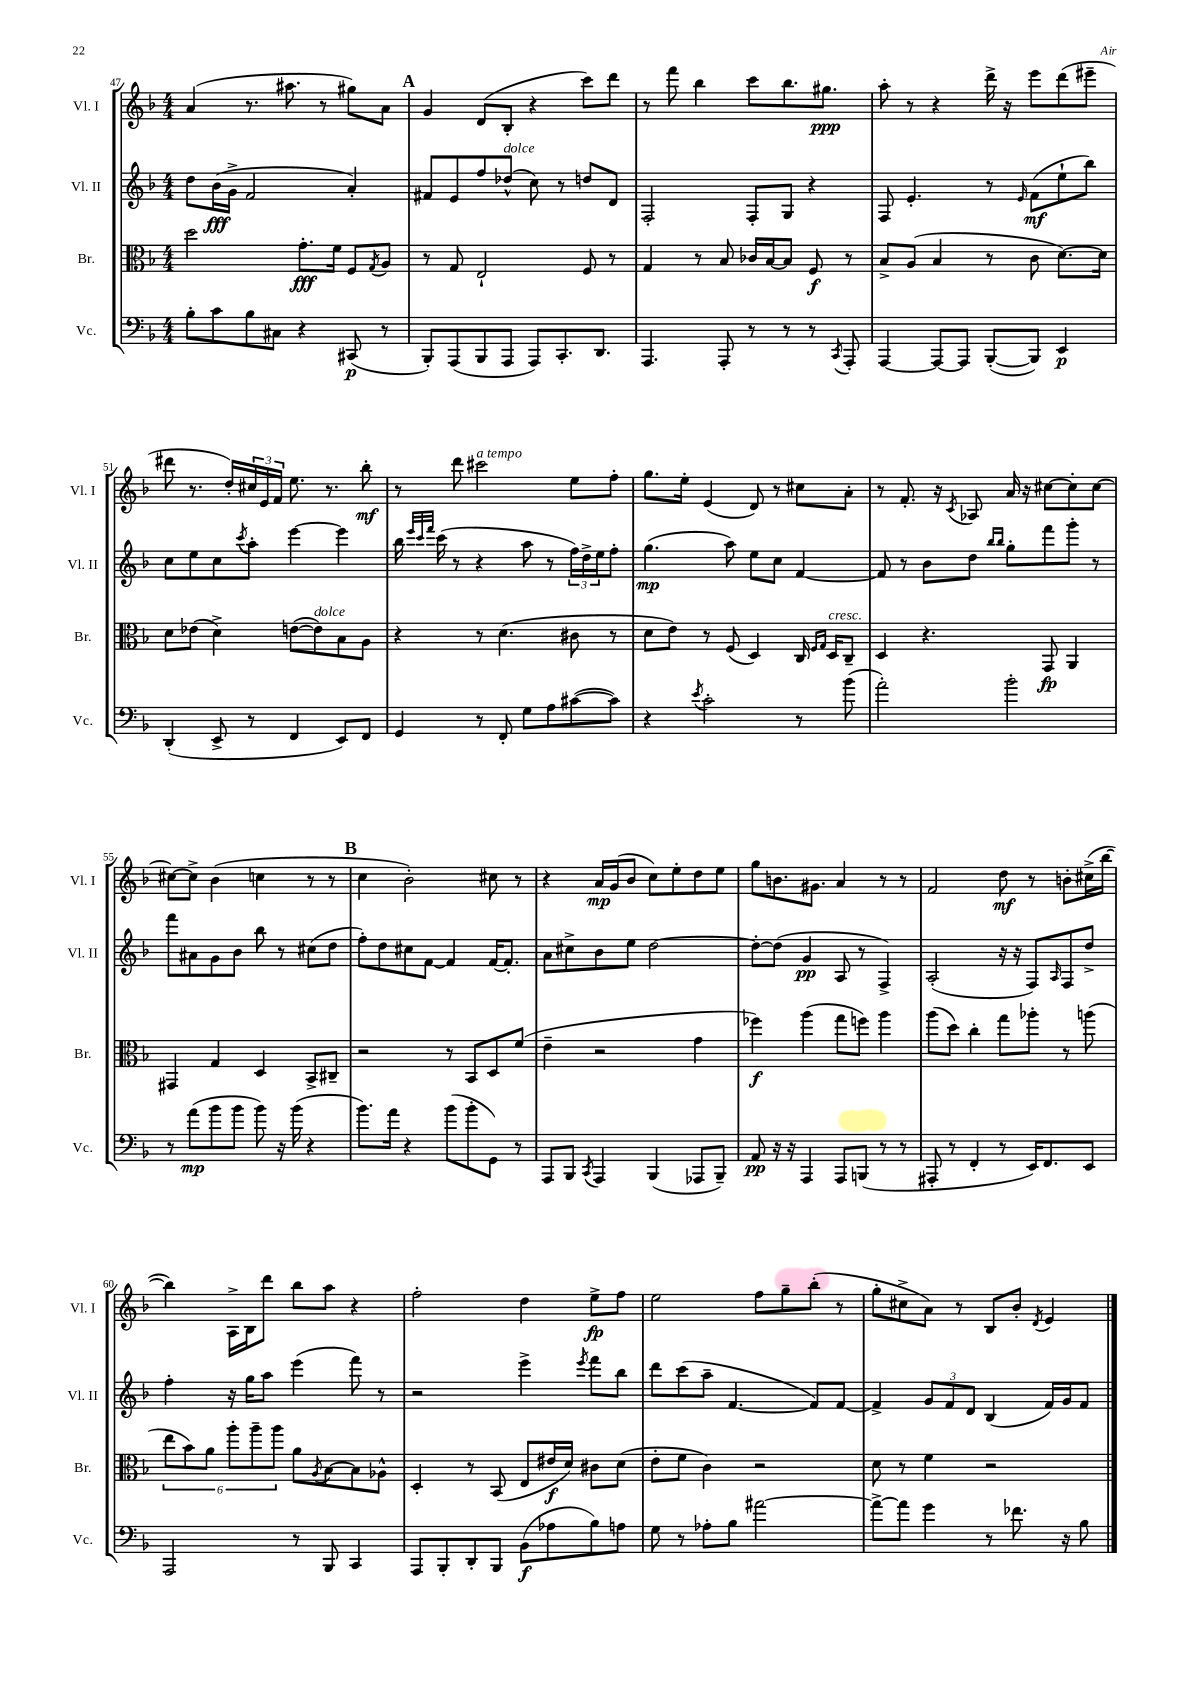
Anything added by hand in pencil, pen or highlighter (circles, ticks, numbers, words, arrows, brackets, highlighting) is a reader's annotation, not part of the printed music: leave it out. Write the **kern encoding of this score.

**kern	**kern	**kern	**kern
*staff4	*staff3	*staff2	*staff1
*clefF4	*clefC3	*clefG2	*clefG2
*k[b-]	*k[b-]	*k[b-]	*k[b-]
*M4/4	*M4/4	*M4/4	*M4/4
8B-'	2dd	8dd	(4a
8c	.	(16b-	.
.	.	16g^	.
8B-	.	2f	8.r
8C#	.	.	.
.	.	.	8.aa#
4r	8.g'	.	.
.	.	.	8r
.	16f	.	.
(8CC#	8F	4a')	8gg#)
.	8qG	.	.
8r	8A	.	8a
=	=	=	=
8BBB-')	8r	8f#	4g
(8AAA	8G	8e	.
8BBB-	2E`	8ff	(8d
8AAA	.	(8dd-^^	8B-'
8AAA)	.	8cc)	4r
8.CC'	.	8r	.
.	8F	8dd	8ccc)
8.DD	.	.	.
.	8r	8d	8ddd
=	=	=	=
4.AAA	4G	2F'	8r
.	.	.	8fff
.	8r	.	4bb-
8AAA'	8B-	.	.
8r	16c-	8F'	8ccc
.	[16B-	.	.
8r	8B-]	8G	8.bb-
8r	8F	4r	.
.	.	.	8.gg#
8qCC	.	.	.
8AAA'	8r	.	.
=	=	=	=
[4AAA	8B-^	8F	8aa'
.	(8A	4.e'	8r
8AAA_	4B-	.	4r
8AAA]	.	.	.
([8BBB-'	8r	8r	16ddd^
.	.	.	16r
.	.	16qqe	.
8BBB-])	8c	(8f	8eee
4EE	[8.d)	8ee`	(8ddd
.	.	8bb-)	8eee#~
.	16d]	.	.
=	=	=	=
(4DD'	8d	8cc	8ddd#
.	(8e-	8ee	8.r
8EE^	4d^)	8cc	.
.	.	.	16dd')
.	.	8qccc	.
8r	.	8aa'	24cc#
.	.	.	24e
.	.	.	24f
4FF	([8e	[4eee	8.ee
.	8e])	.	.
.	.	.	8.r
8EE)	8B-	4eee]	.
8FF	8A	.	8bb-'
=	=	=	=
4GG	4r	16bb-	8r
.	.	32qqeee	.
.	.	32qqccc	.
.	.	32qqfff	.
.	.	(16ccc	.
.	.	8r	8ddd
8r	8r	4r	2ccc#
8FF'	(4.d	.	.
8G	.	8aa	.
8A	.	8r	.
([8c#	8c#	24ff)	8ee
.	.	24dd^	.
.	.	24ee	.
8c#])	8r	8ff'	8ff'
=	=	=	=
4r	8d	(4.gg	8.gg
.	8e)	.	.
.	.	.	16ee'
8qe	.	.	.
2c'	8r	.	(4e
.	(8F	8aa)	.
.	4D)	8ee	8d)
.	.	8cc	8r
8r	16C	[4f	8cc#
.	16qqF	.	.
.	16qqG	.	.
.	16D	.	.
(8b-	8C~	.	8a'
=	=	=	=
2a')	4D	8f]	8r
.	.	8r	8.f'
.	4.r	8b-	.
.	.	.	16r
.	.	.	8qc
.	.	8dd	8A-
.	.	16qqbb-	.
.	.	16qqbb-	.
2b-'	.	8gg'	16a
.	.	.	16r
.	8GG	8fff	[8cc#
.	4AA	8ggg'	8cc#']
.	.	8r	[8cc#
=	=	=	=
8r	4GG#	8fff	8cc#_
(8a	.	8a#	8cc#^]
8b-	4G	8g	(4b-
8b-	.	8b-	.
8b-)	4D	8bb-	4cc
16r	.	8r	.
(16b-	.	.	.
4r	8BB-^	(8cc#	8r
.	8C#~	8dd	8r
=	=	=	=
8.b-)	2r	8ff')	4cc
.	.	8dd	.
16a	.	.	.
4r	.	8cc#	2b-')
.	.	[8f	.
(8b-	8r	4f]	.
8b-'	8BB-	.	.
8GG)	8D	[16f	8cc#
.	.	8.f']	.
8r	(8f	.	8r
=	=	=	=
8AAA	4e~	8a	4r
8BBB-	.	8cc#^	.
8qCC	.	.	.
4AAA	2r	8b-	16a
.	.	.	(16g
.	.	8ee	8b-
(4BBB-	.	[2dd	8cc)
.	.	.	8ee'
8AAA-	4g	.	8dd
8BBB-~)	.	.	8ee
=	=	=	=
8AA	4ff-)	8dd'_	8gg
16r	.	(8dd]	8.b
16r	.	.	.
4AAA	(4aa	4g	.
.	.	.	8.g#
8AAA	8gg	8A	4a
(8BBB	8ff)	8r	.
8r	4aa	4F^)	8r
8r	.	.	8r
=	=	=	=
8AAA#'	(8aa	(2A'	2f
8r	8dd)	.	.
4FF'	4cc'	.	.
8r	8gg	16r	8dd
.	.	16r	.
16EE)	8aa-'	8F)	8r
8.FF	.	.	.
.	.	16qqA	.
.	8r	8F	8b'
8EE	(8aa	8dd^	(16cc#^
.	.	.	[16bb-
=	=	=	=
2AAA	12ee	4ff'	4bb-])
.	12b-)	.	.
.	12a	.	.
.	12aa'	16r	16A^
.	.	16gg	16B-
.	12aa~	.	.
.	.	8aa	8ddd
.	12aa	.	.
8r	8a	(4eee	8bb-
.	8qA	.	.
8BBB-	[8B-	.	8aa
4CC	8B-]	8fff)	4r
.	8A-^^	8r	.
=	=	=	=
8AAA	4D'	2r	2ff'
8BBB-'	.	.	.
8DD'	8r	.	.
8BBB-	(8BB-	.	.
(8BB-	8E	4eee^	4dd
8A-	16e#	.	.
.	16d)	.	.
.	.	8qeee	.
8B-)	8c#	8fff	8ee^
8A	(8d	8bb-	8ff
=	=	=	=
8G	8e'	8ddd	2ee
8r	8f	(8ccc	.
8A-'	4c)	8aa~	.
8B-	.	[4.f	.
[2a#	2r	.	8ff
.	.	.	8gg~
.	.	8f])	(8bb-'
.	.	[8f	8r
=	=	=	=
8a#^_	8d	4f^]	8gg'
8a#]	8r	.	8cc#^
4g	4f	12g	8a)
.	.	12f	.
.	.	.	8r
.	.	12d	.
8r	2r	(4B-	8B-
8.f-	.	.	8b-'
.	.	.	8qd
.	.	16f)	4e
16r	.	16g	.
8B-	.	8f	.
==	==	==	==
*-	*-	*-	*-
